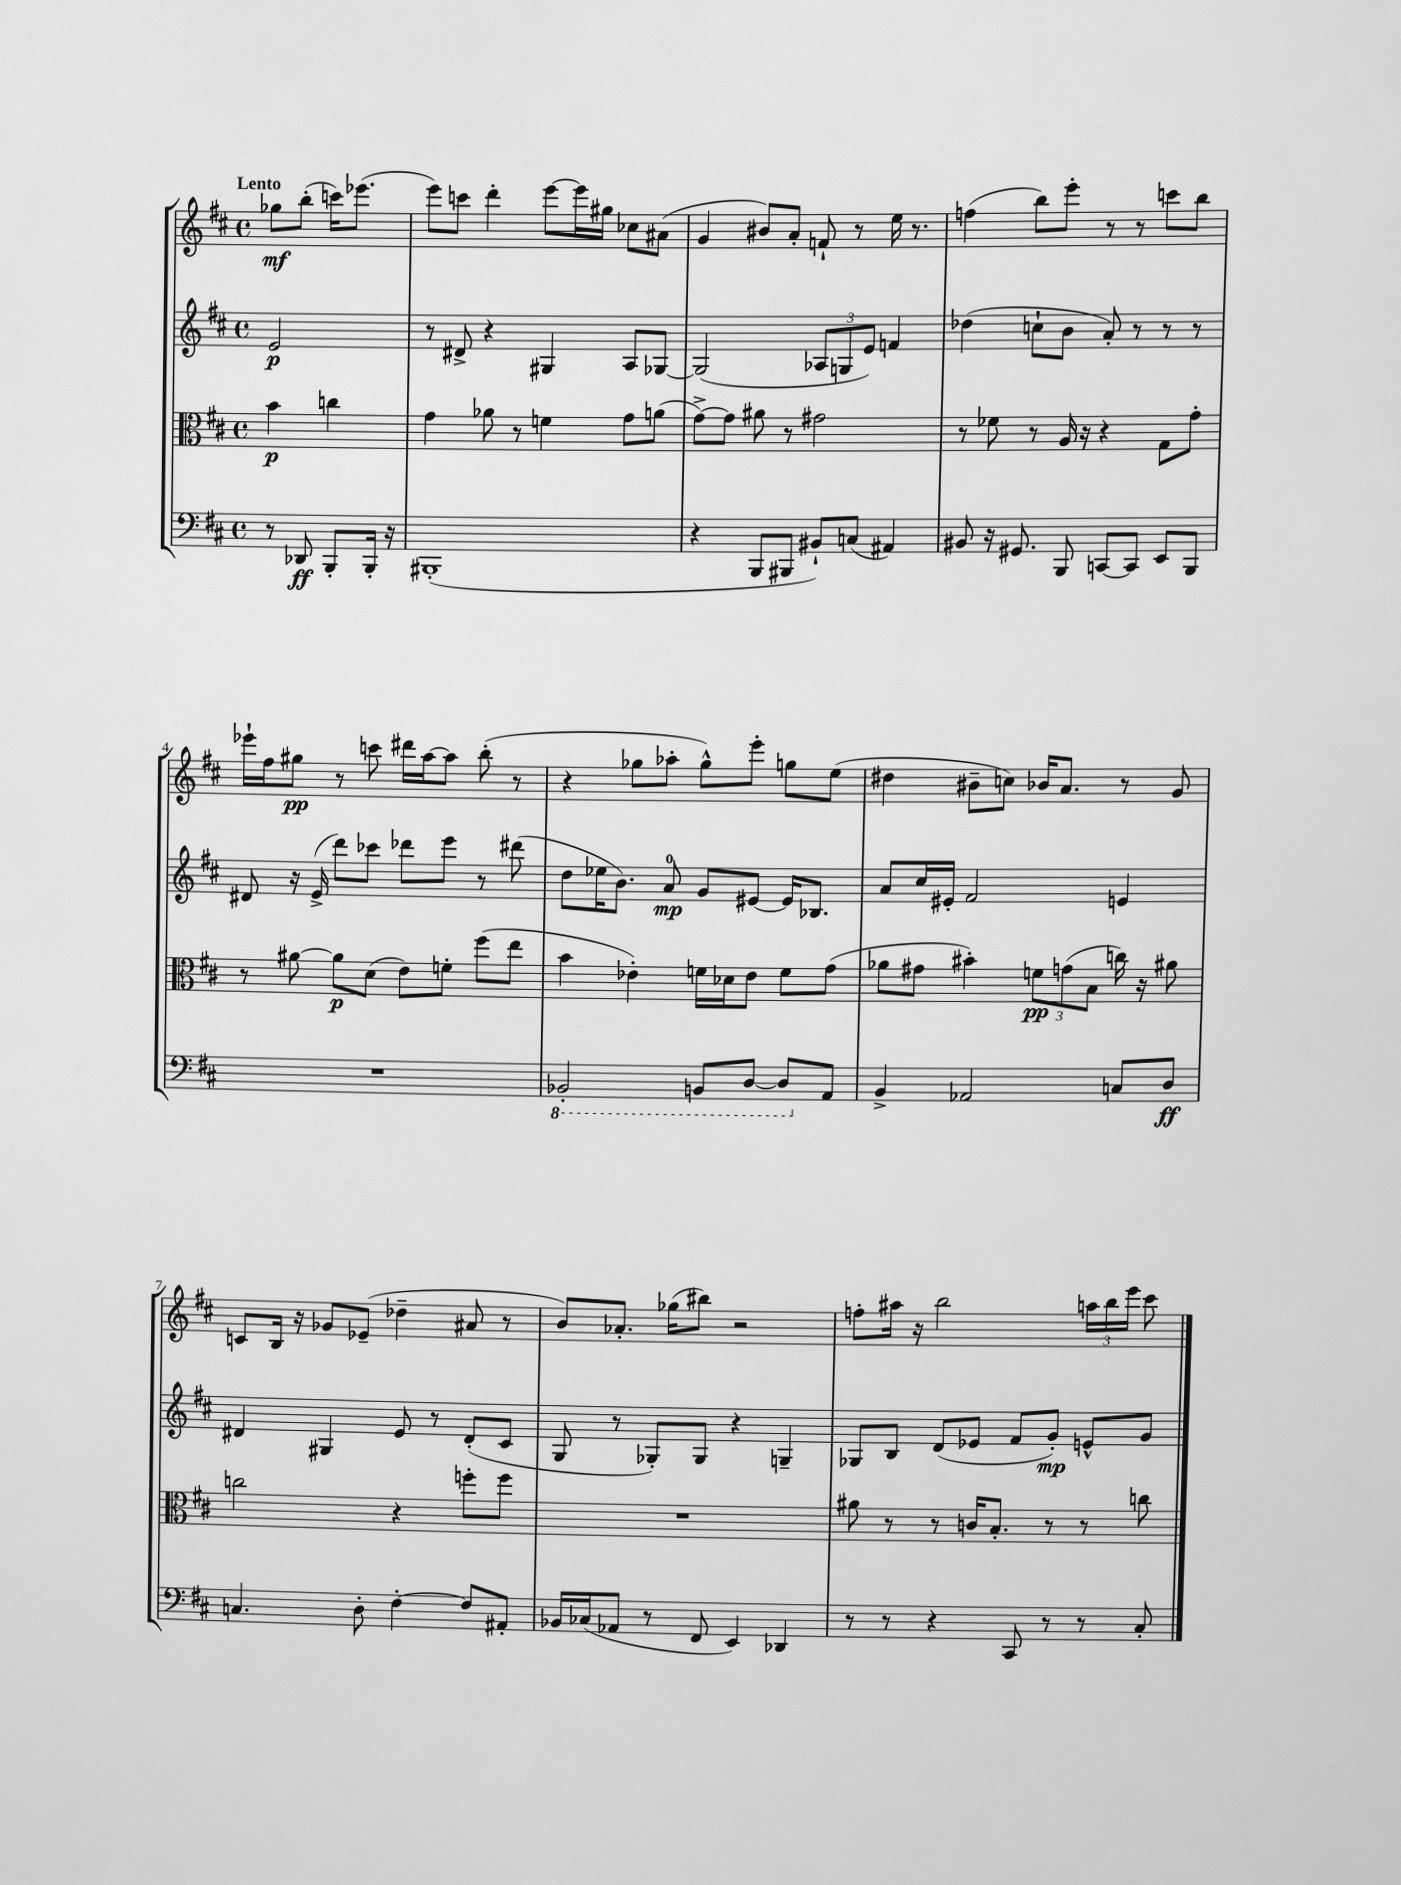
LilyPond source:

<<
\new StaffGroup <<
\new Staff = "s0" {
    \clef treble \key d \major \defaultTimeSignature \time 4/4 \partial 2 \tempo "Lento"
    \autoBeamOff ges''8[\mf b''8]-.( c'''16[) ees'''8.]( |
    e'''8[) c'''8] d'''4-. e'''8[~ e'''16 gis''16] ces''8[ ais'8]( |
    g'4 bis'8[) a'8]-. f'8-! r8 e''16 r8. |
    f''4( b''8[) e'''8]-. r8 r8 c'''8[ b''8] |
    ees'''16[-! fis''16 gis''8]\pp r8 c'''8 dis'''16[ a''16~ a''8] b''8-.( r8 |
    r4 ges''8[ aes''8]-. ges''8[-^) e'''8]-. g''8[ e''8]( |
    dis''4 bis'8[-- c''8]) bes'16[ a'8.] r8 g'8 |
    c'8[ b16] r16 ges'8[ ees'8]--( des''4-- ais'8 r8 |
    b'8[) aes'8.]-. ges''16[( bis''8]) r2 |
    f''8[-. ais''16] r16 b''2 \tuplet 3/2 { a''16[ b''16 e'''16] } cis'''8 \bar "|." |
}
\new Staff = "s1" {
    \clef treble \key d \major \defaultTimeSignature \time 4/4 \partial 2
    \autoBeamOff e'2\p |
    r8 dis'8-> r4 gis4 a8[ ges8]~ |
    ges2( \tuplet 3/2 { aes8[ g8 e'8]) } f'4 |
    des''4( c''8[-! b'8] a'8-.) r8 r8 r8 |
    dis'8 r16 e'16->( d'''8[) ces'''8] des'''8[ e'''8] r8 dis'''8( |
    d''8[ ees''16 b'8.]) a'8-0\mp g'8[ eis'8]~ eis'16[ bes8.] |
    a'8[ cis''16 eis'16]-. fis'2 e'4 |
    dis'4 gis4 e'8 r8 dis'8[-.( cis'8] |
    g8 r8 ges8[-.) ges8] r4 g4-- |
    ges8[ b8] d'8[( ees'8] fis'8[ g'8]-.\mp) e'8[-^ g'8] \bar "|." |
}
\new Staff = "s2" {
    \clef alto \key d \major \defaultTimeSignature \time 4/4 \partial 2
    \autoBeamOff b'4\p c''4 |
    g'4 aes'8 r8 f'4 g'8[ a'8]( |
    g'8[~->) g'8] ais'8 r8 gis'2 |
    r8 fes'8 r8 a16 r16 r4 g8[ g'8]-. |
    r8 ais'8~ ais'8[\p d'8]( e'8[) f'8]-. fis''8[( e''8] |
    b'4 ees'4-.) f'16[ des'16 ees'8] f'8[ g'8]( |
    aes'8[ gis'8] bis'4-.) \tuplet 3/2 { f'8[\pp g'8( b8] } c''16) r16 ais'8 |
    c''2 r4 f''8[-. f''8] |
    R1 |
    ais'8 r8 r8 c'16[ b8.]-. r8 r8 c''8 \bar "|." |
}
\new Staff = "s3" {
    \clef bass \key d \major \defaultTimeSignature \time 4/4 \partial 2
    \autoBeamOff r8 des,8\ff b,,8[-. b,,16]-. r16 |
    bis,,1-.( |
    r4 b,,8[ bis,,8] bis,8[-!) c8]( ais,4) |
    bis,8 r16 gis,8. b,,8 c,8[~ c,8] e,8[ b,,8] |
    R1 |
    \ottava #-1 bes,,2-. b,,8[ d,8]~ d,8[ \ottava #0 a,8] |
    b,4-> aes,2 c8[ d8]\ff |
    c4. d8-. fis4~-. fis8[ ais,8]-. |
    bes,16[ ces16( aes,8] r8 fis,8 e,4) des,4 |
    r8 r8 r4 cis,8 r8 r8 cis8-. \bar "|." |
}
>>
>>
